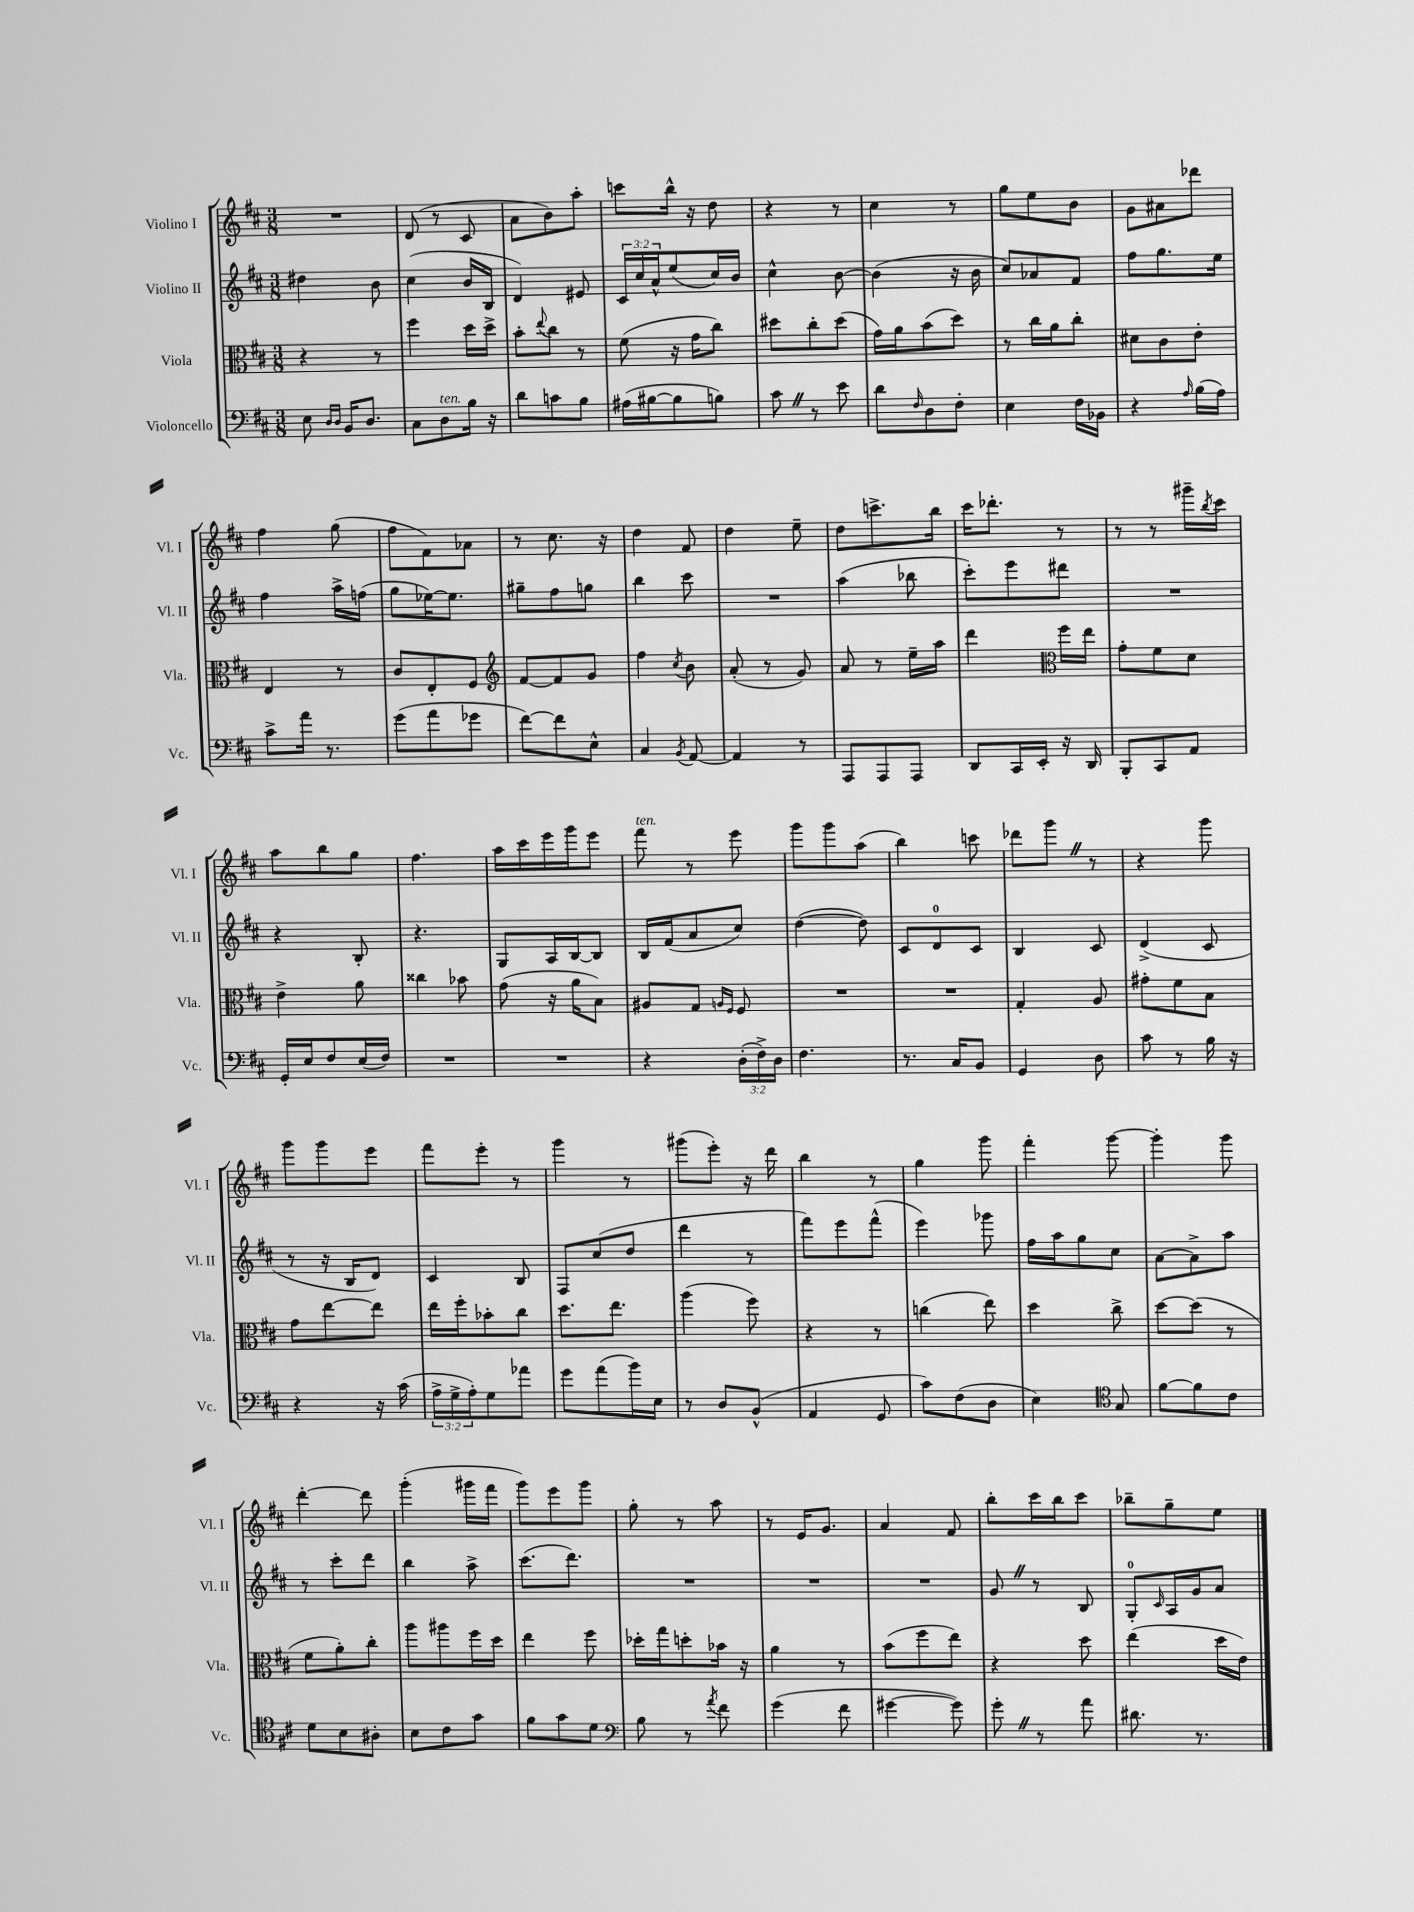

**kern	**kern	**kern	**kern
*part4	*part3	*part2	*part1
*staff4	*staff3	*staff2	*staff1
*I"Violoncello	*I"Viola	*I"Violino II	*I"Violino I
*I'Vc.	*I'Vla.	*I'Vl. II	*I'Vl. I
*clefF4	*clefC3	*clefG2	*clefG2
*k[f#c#]	*k[f#c#]	*k[f#c#]	*k[f#c#]
*M3/8	*M3/8	*M3/8	*M3/8
=5	=5	=5	=5
8E\	4r	4dd#X\	4.r
16qqD/LL	.	.	.
16qqD/JJ	.	.	.
16BB/KL	.	.	.
8.D/J	.	.	.
.	8r	8b\	.
=6	=6	=6	=6
8C#\L	4ff#\	(4cc#\	(8d/
!LO:TX:a:i:t=ten.	!	!	!
8D\	.	.	8r
16B\Jk	16dd\LL	16b/LL	8c#/
16r	16dd^\JJ	16B/JJ	.
=7	=7	=7	=7
8d\L	8b'\L	4d/)	8a\L
.	8qqee/	.	.
8cn\	8cc#\J	.	8b\)
8B\J	8r	8e#X/	8aa'\J
=8	=8	=8	=8
(16A#X\LL	(8f#\	24c#/LL	8cccn\L
.	.	24cc#/	.
[16B#X\J	.	.	.
.	.	24a^^/J	.
8B#\]	16r	(8ee/	16bb^^\Jk
.	16g\KL	.	16r
8Bn\J)	8cc#\J)	16cc#/L)	8dd\
.	.	16b/JJ	.
=9	=9	=9	=9
8c#Z\	8dd#X\L	4cc#^^\	4r
8r	8cc#'\	.	.
8e\	(8dd#\J	[8b\	8r
=10	=10	=10	=10
8d\L	16g\LL)	(4b\]	4cc#\
.	16a\J	.	.
16qqF#/	.	.	.
8D\	(8b\	.	.
8F#'\J	8dd\J)	16r	8r
.	.	16b\	.
=11	=11	=11	=11
4E\	8r	8cc#/L)	8gg\L
.	16cc#\LL	8a-X/	8ee\
.	16a\J	.	.
16F#\LL	8cc#'\J	8f#/J	8b\J
16BB-X\JJ	.	.	.
=12	=12	=12	=12
4r	8d#X\L	8ff#\L	8g\L
.	8c#\	8.gg\	8a#X\
16qqA/	.	.	.
(16B\LL	8e'\J	.	8ddd-X\J
16A\JJ)	.	16ee\Jk	.
!!LO:LB:g=z
=13	=13	=13	=13
8c#^\L	4E/	4ff#\	4ff#\
16a\Jk	.	.	.
8.r	.	.	.
.	8r	16aa^\LL	(8gg\
.	.	(16ffn\JJ	.
=14	=14	=14	=14
(8g\L	8c#/L	8gg\L	8ff#\L
8a\	8E'/	[16ee-X\K)	8f#\)
.	.	8.ee-\J]	.
8g-X\J	8F#/J	.	8a-X\J
=15	=15	=15	=15
*	*clefG2	*	*
[8f#\L)	[8f#/L	8gg#X~\L	8r
8f#\]	8f#/]	8ff#\	8.cc#\
8E^^\J	8g/J	8ggn\J	.
.	.	.	16r
=16	=16	=16	=16
4C#/	4ff#\	4bb\	4dd\
8qBB/	8qcc#/	.	.
[8AA/	8b\	8ccc#\	8f#/
=17	=17	=17	=17
4AA/]	(8a'/	4.r	4dd\
.	8r	.	.
8r	8g/)	.	8ee~\
=18	=18	=18	=18
8AAA/L	8a/	(4aa\	8dd\L
8AAA/	8r	.	8.cccn^\
8AAA/J	16ee~\LL	8bb-X\	.
.	16aa\JJ	.	16bb\Jk
=19	=19	=19	=19
8DD/L	4ddd\	8ccc#'\L)	16ccc#\KL
.	.	.	8.ddd-X'\J
16CC#/L	.	8eee\	.
16EE'/JJ	.	.	.
*	*clefC3	*	*
16r	16ff#\LL	8ddd#X\J	8r
16DD/	16ee\JJ	.	.
=20	=20	=20	=20
8BBB'/L	8g'\L	4.r	8r
8CC#/	8f#\	.	8r
8AA/J	8d\J	.	16ggg#X~\LL
.	.	.	8qbb/
.	.	.	16ccc#\JJ
!!LO:LB:g=z
=21	=21	=21	=21
16GG'/LL	4e^\	4r	8aa\L
16E/J	.	.	.
8F#/	.	.	8bb\
(16E/L	8a\	8B'/	8gg\J
16F#/JJ)	.	.	.
=22	=22	=22	=22
4.r	4cc##X\	4.r	4.ff#\
.	8b-X\	.	.
=23	=23	=23	=23
4.r	(8g\	8G/L	16aa\LL
.	.	.	16ccc#\
.	16r	16A/L	16eee\
.	16a\KL	[16B/J	16ggg\J
.	8B\J)	8B/J]	8eee\J
=24	=24	=24	=24
!	!	!	!LO:TX:a:i:t=ten.
4r	8A#X/L	16B/LL	8fff#\
.	.	(16f#/J	.
.	8G/J	8a/	8r
.	16qqAn/LL	.	.
.	16qqF#/JJ	.	.
(24D'\LL	8F#/	8cc#/J)	8eee\
24F#^\)	.	.	.
24D\JJ	.	.	.
=25	=25	=25	=25
4.F#\	4.r	([4dd\	8ggg\L
.	.	.	8ggg\
.	.	8dd\])	(8aa\J
=26	=26	=26	=26
8.r	4.r	8c#/L	4bb\)
.	.	8d/	.
16C#/KL	.	.	.
8BB/J	.	8c#/J	8cccn\
=27	=27	=27	=27
4GG/	4G'/	4B/	8ddd-X\L
.	.	.	8gggZ\J
8D\	8A/	8c#/	8r
=28	=28	=28	=28
8c#\	8g#X'\L	(4d^/	4r
8r	8f#\	.	.
16B\	8B\J	8c#/	8ggg\
16r	.	.	.
!!LO:LB:g=z
=29	=29	=29	=29
4r	8g\L	8r	8ggg\L
.	[8ee\	16r	8ggg\
.	.	16B/KL	.
16r	8ee\J]	8d/J)	8eee\J
(16c#\	.	.	.
=30	=30	=30	=30
24A^\LL	16ee\LL	4c#/	8fff#\L
24G^\	.	.	.
.	16ff#'\J	.	.
24A'\J)	.	.	.
8G\	8b-X'\	.	8eee'\J
8a-X\J	8cc#\J	8B/	8r
=31	=31	=31	=31
8g\L	8.dd\L	8F#/L	4ggg\
(8a\	.	(8cc#/	.
.	8.ee\J	.	.
16b\L)	.	8dd/J	8r
16E\JJ	.	.	.
=32	=32	=32	=32
8r	(4aa\	4ddd\	(8ggg#X\L
8D/L	.	.	8eee'\J)
(8BB^^/J	8ff#\)	8r	16r
.	.	.	16ddd\
=33	=33	=33	=33
4AA/	4r	8fff#\L)	4bb\
.	.	8eee\	.
8GG/	8r	(8fff#^^\J	8r
=34	=34	=34	=34
8c#\L)	(4ccn\	4eee\)	4gg\
(8F#\	.	.	.
8D\J	8ee\)	8ggg-X\	8ggg\
=35	=35	=35	=35
4E\)	4dd\	16ff#\LL	4fff#'\
.	.	16aa\J	.
.	.	8gg\	.
*clefC4	*	*	*
8G/	8cc#^\	8cc#\J	[8ggg\
=36	=36	=36	=36
[8f#\L	[8dd\L	[8a\L	4ggg'\]
8f#\]	(8dd\J]	8a^\]	.
8c#\J	8r	8aa\J	8ggg\
!!LO:LB:g=z
=37	=37	=37	=37
8d\L	8f#\L	8r	[4ddd'\
8B\	8a'\)	8ccc#'\L	.
8A#X'\J	8cc#'\J	8ddd\J	8ddd\]
=38	=38	=38	=38
8B\L	8aa\L	4bb\	(4ggg'\
8c#\	8aa#X\	.	.
8g\J	16ff#\L	8aa^\	16ggg#X\LL
.	16dd\JJ	.	16fff#\JJ
=39	=39	=39	=39
8f#\L	4ee\	(8.ccc#\L	8ggg\L)
8g\	.	.	8eee\
.	.	8.ddd\J)	.
8d\J	8ff#\	.	8ggg\J
=40	=40	=40	=40
*clefF4	*	*	*
8B\	16dd-X'\LL	4.r	8gg'\
.	16gg\J	.	.
8r	8ddn'\	.	8r
8qa/	.	.	.
8f#\	16b-X\Jk	.	8aa\
.	16r	.	.
=41	=41	=41	=41
(4g\	4a\	4.r	8r
.	.	.	16e/KL
.	.	.	8.g/J
8f#\	8r	.	.
=42	=42	=42	=42
[4g#X\	(8b\L	4.r	4a/
.	8ff#\	.	.
8g#\])	8ee\J)	.	8f#/
=43	=43	=43	=43
8g'Z\	4r	8gZ/	8bb'\L
8r	.	8r	16ccc#\L
.	.	.	16bb\J
8a\	8dd\	8B/	8ccc#\J
=44	=44	=44	=44
8.d#X\	(4ee\	8G'/L	8bb-X~\L
.	.	16qqc#/	.
.	.	16A/L	8gg~\
8.r	.	16g/J	.
.	16dd\LL	8a/J	8ee\J
.	16e\JJ)	.	.
==	==	==	==
*-	*-	*-	*-
